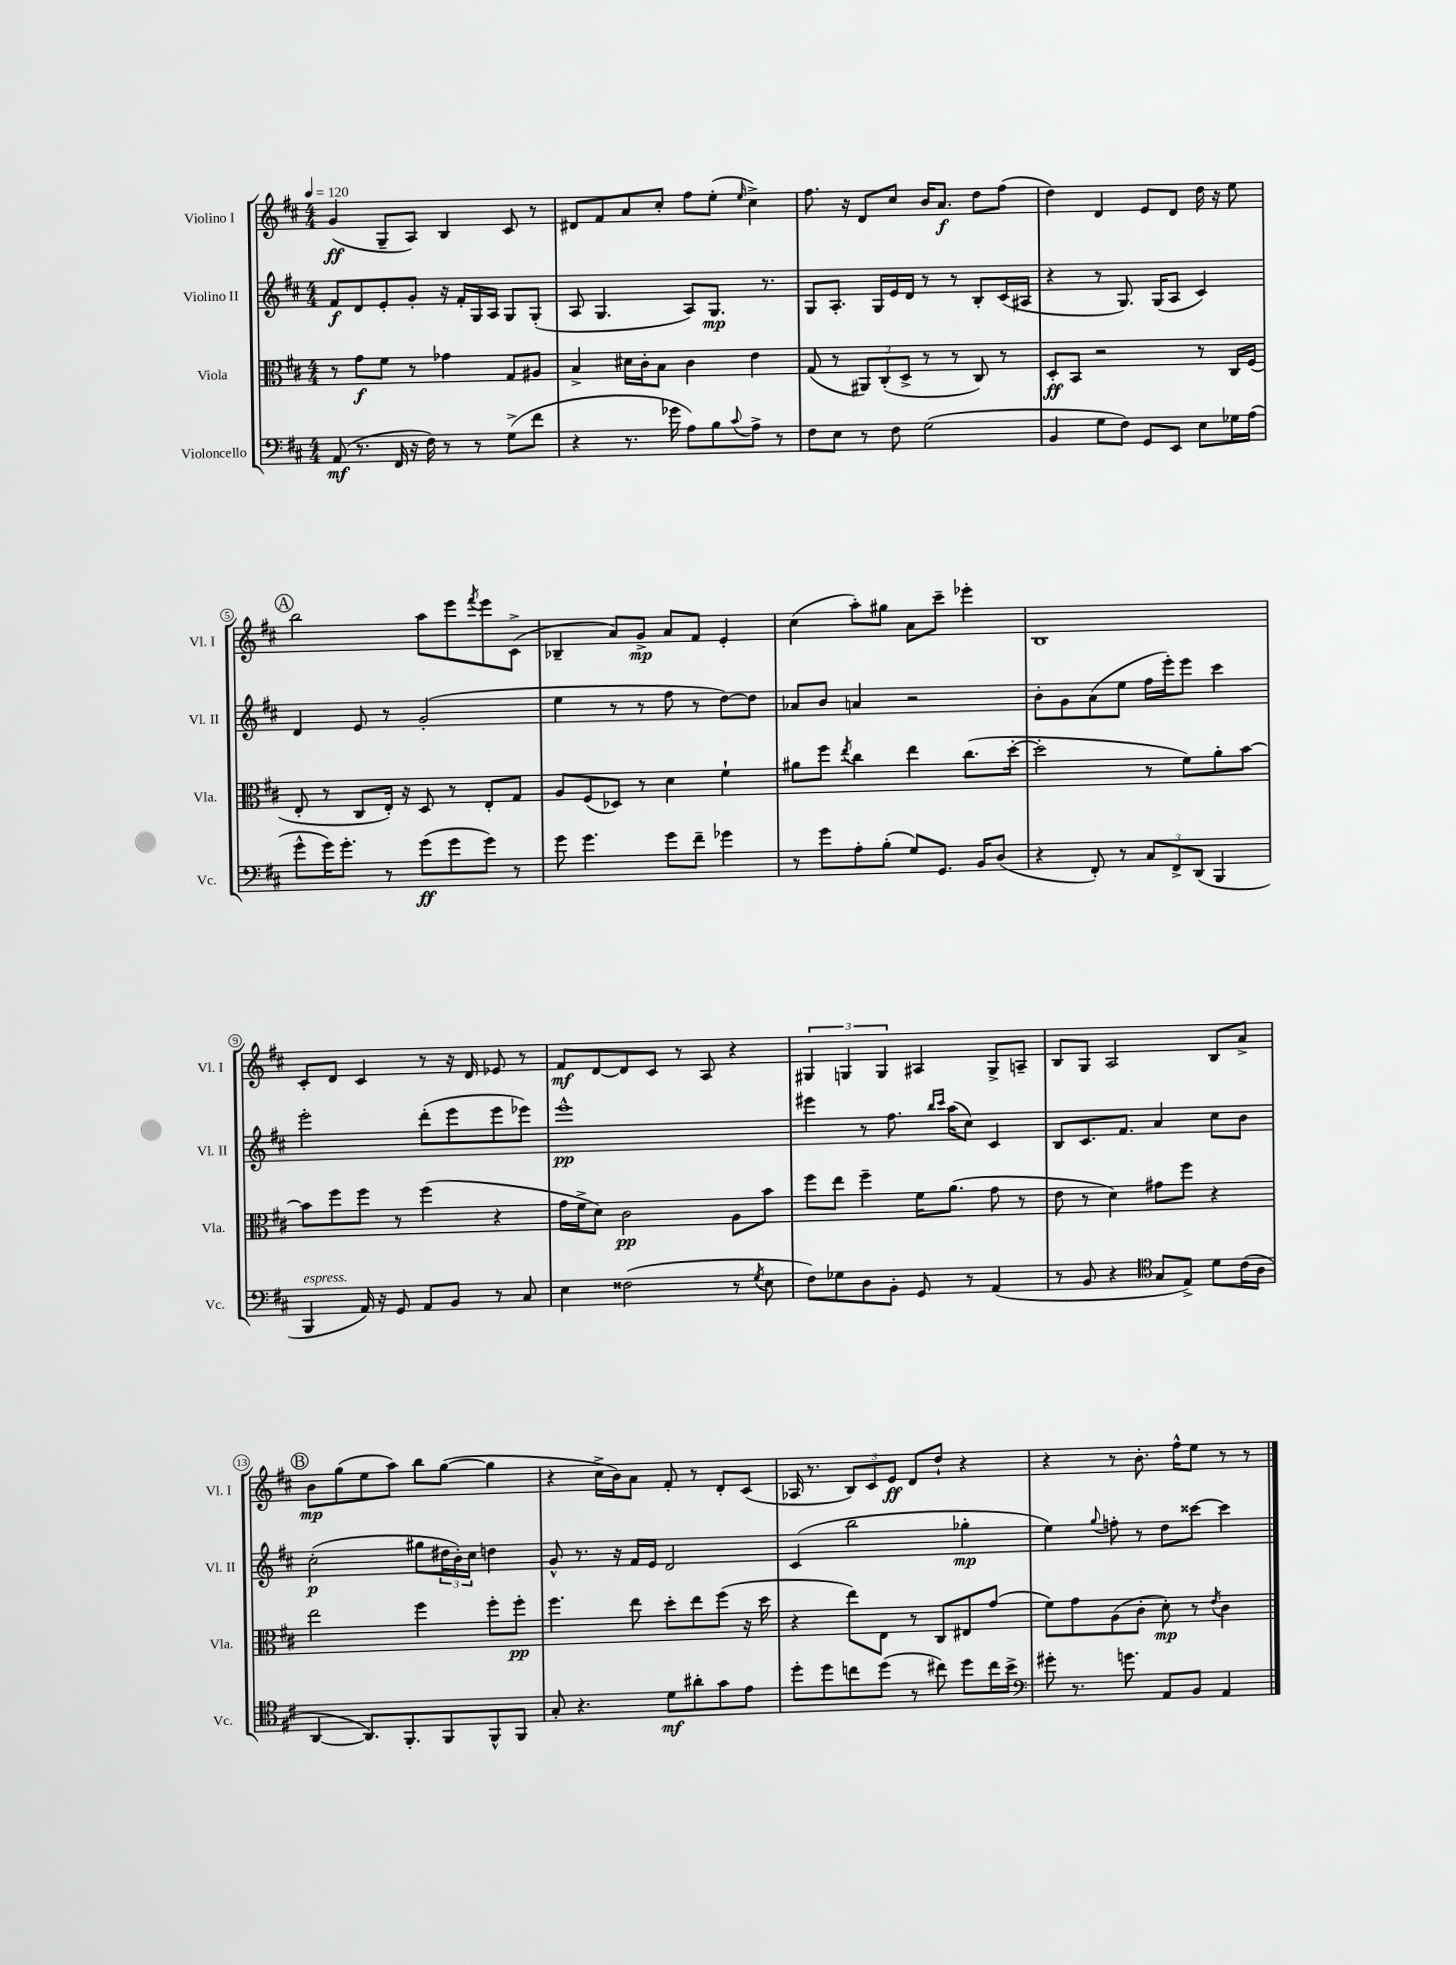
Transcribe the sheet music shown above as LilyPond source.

<<
\new StaffGroup <<
\new Staff = "s0" \with { instrumentName = "Violino I" shortInstrumentName = "Vl. I" } {
    \clef treble \key d \major \numericTimeSignature \time 4/4 \tempo 4 = 120
    g'4\ff( g8-- a8) b4 cis'8 r8 |
    dis'8 fis'8 a'8 cis''8-. fis''8 e''8-.( \grace { e''16 } cis''4->) |
    fis''8. r16 d'8 cis''8 b'16 a'8.\f d''8 fis''8( |
    d''4) d'4 e'8 d'8 d''16 r16 e''8 |
    \mark \markup { \circle "A" } b''2 a''8 e'''8 \acciaccatura { fis'''8 } e'''8 cis'8->( |
    bes4-- a'8) g'8->\mp a'8 fis'8 e'4-. |
    cis''4( a''8-.) gis''8 a'8 cis'''8-- ees'''4-. |
    b1 |
    cis'8-. d'8 cis'4 r8 r16 d'16 ees'8 r8 |
    fis'8\mf d'8~ d'8 cis'8 r8 a8 r4 |
    \tuplet 3/2 { gis4 g4 g4 } ais4 g8-> a8-- |
    b8 g8 a2 b8 a'8-> |
    \mark \markup { \circle "B" } b'8\mp g''8( e''8 a''8) b''8 g''8~( g''4 |
    r4 cis''16-> b'16) a'8 fis'8-. r8 d'8-. cis'8( |
    aes16 r8. \tuplet 3/2 { b8) cis'8 e'8\ff } d'8 d''8-! r4 |
    r4 r8 b'8.-. fis''16-^ e''8 r8 r8 \bar "|." |
}
\new Staff = "s1" \with { instrumentName = "Violino II" shortInstrumentName = "Vl. II" } {
    \clef treble \key d \major \numericTimeSignature \time 4/4
    fis'8\f d'8 e'8-. g'8-. r16 fis'16-. g16 a16 g8 g8-.( |
    a8 g4. a8) g8.\mp r8. |
    g8 a8.-. g16 e'16 d'16 r8 r8 b8-. cis'16( ais16 |
    r4 r8 g8.) g16( a8 cis'4) |
    \mark \markup { \circle "A" } d'4 e'8 r8 g'2-.( |
    e''4 r8 r8 fis''8 r8 d''8~) d''8 |
    aes'8 b'8 a'4 r2 |
    b'8-. g'8 a'8( e''8 fis''16 e'''16-.) e'''8 cis'''4 |
    e'''2-. d'''8-.( e'''8 e'''8 ees'''8) |
    e'''1-^\pp |
    eis'''4 r8 fis''8. \grace { b''16 cis'''16 } a''16( cis''8) cis'4 |
    b8 cis'8. fis'8. a'4 cis''8 b'8 |
    \mark \markup { \circle "B" } cis''2-.\p( gis''8 \tuplet 3/2 { dis''16 b'16-.) cis''16 } d''4 |
    g'8-^ r8. r16 fis'16 e'16 d'2 |
    cis'4( b''2 ges''4-.\mp |
    e''4) \appoggiatura { g''8 } f''8-. r8 d''8 cisis'''8~ cisis'''4 \bar "|." |
}
\new Staff = "s2" \with { instrumentName = "Viola" shortInstrumentName = "Vla." } {
    \clef alto \key d \major \numericTimeSignature \time 4/4
    r8 g'8\f fis'8 r8 ges'4 g8 ais8 |
    b4-> dis'16 cis'16-. b8 cis'4 e'4 |
    g8( r8 \tuplet 3/2 { ais,8) cis8-.( d8-> } r8 r8 cis8) r8 |
    d8-.\ff b,8 r2 r8 cis16 fis16( |
    \mark \markup { \circle "A" } e8-. r8 cis8 e16-.) r16 d8 r8 e8-. g8 |
    a8 fis8( des8) r8 d'4 fis'4-! |
    ais'8 fis''8 \acciaccatura { e''8 } cis''4 e''4 cis''8.( d''16~-. |
    d''2-. r8 fis'8) a'8-. b'8~ |
    b'8 fis''8 fis''8 r8 fis''4( r4 |
    g'16 fis'16-> d'8) cis'2\pp a8 b'8 |
    fis''8 e''8 fis''4-- fis'16 a'8.( g'8 r8 |
    e'8 r8 d'4) gis'8 fis''8 r4 |
    \mark \markup { \circle "B" } e''2 fis''4 fis''8-. fis''8-.\pp |
    fis''4. e''8 d''8-. e''8 fis''8( r16 d''16 |
    r4 e''8) e8 r8 cis8 eis8 g'8( |
    fis'8) g'8 a8( cis'8-. d'8-.\mp) r8 \acciaccatura { e'8 } cis'4 \bar "|." |
}
\new Staff = "s3" \with { instrumentName = "Violoncello" shortInstrumentName = "Vc." } {
    \clef bass \key d \major \numericTimeSignature \time 4/4
    a,8\mf( r8. fis,16 r16 fis16) r8 r8 g8->( fis'8 |
    r4 r8. ges'16 a8) b8 \appoggiatura { cis'8 } a8-> r8 |
    fis8 e8 r8 fis8 g2( |
    b,4 g8 fis8) g,8 e,8 e8 ges16 a16( |
    \mark \markup { \circle "A" } g'8-^ g'16) g'8.-. r8 g'8\ff( g'8 g'8) r8 |
    g'8 g'4. g'8 fis'8-- ges'4 |
    r8 g'8 a8-. b8-.( g8) g,8. b,16 d8( |
    r4 fis,8-.) r8 \tuplet 3/2 { cis8 fis,8-> d,8( } b,,4 |
    b,,4^\markup { \italic "espress." } a,16) r16 g,8 a,8 b,8 r8 cis8 |
    e4 fisis2( r8 \acciaccatura { g8 } e8 |
    fis8) ges8 d8 b,8-. g,8 r8 a,4( |
    r8 b,8 r4 \clef tenor g8 e8->) d'8 cis'16( a16 |
    \mark \markup { \circle "B" } a,4~ a,8.) fis,8.-. fis,8 fis,8-^ fis,8 |
    g8-. r4. d'8\mf ais'8-. g'8 e'8 |
    d''8-. d''8 c''8 d''8( r8 cis''8) d''8 cis''16 b'16-> |
    \clef bass gis'8-. r8. g'8. a,8 b,8 a,4 \bar "|." |
}
>>
>>
\layout { \context { \Score \override BarNumber.stencil = #(make-stencil-circler 0.1 0.3 ly:text-interface::print) } }
